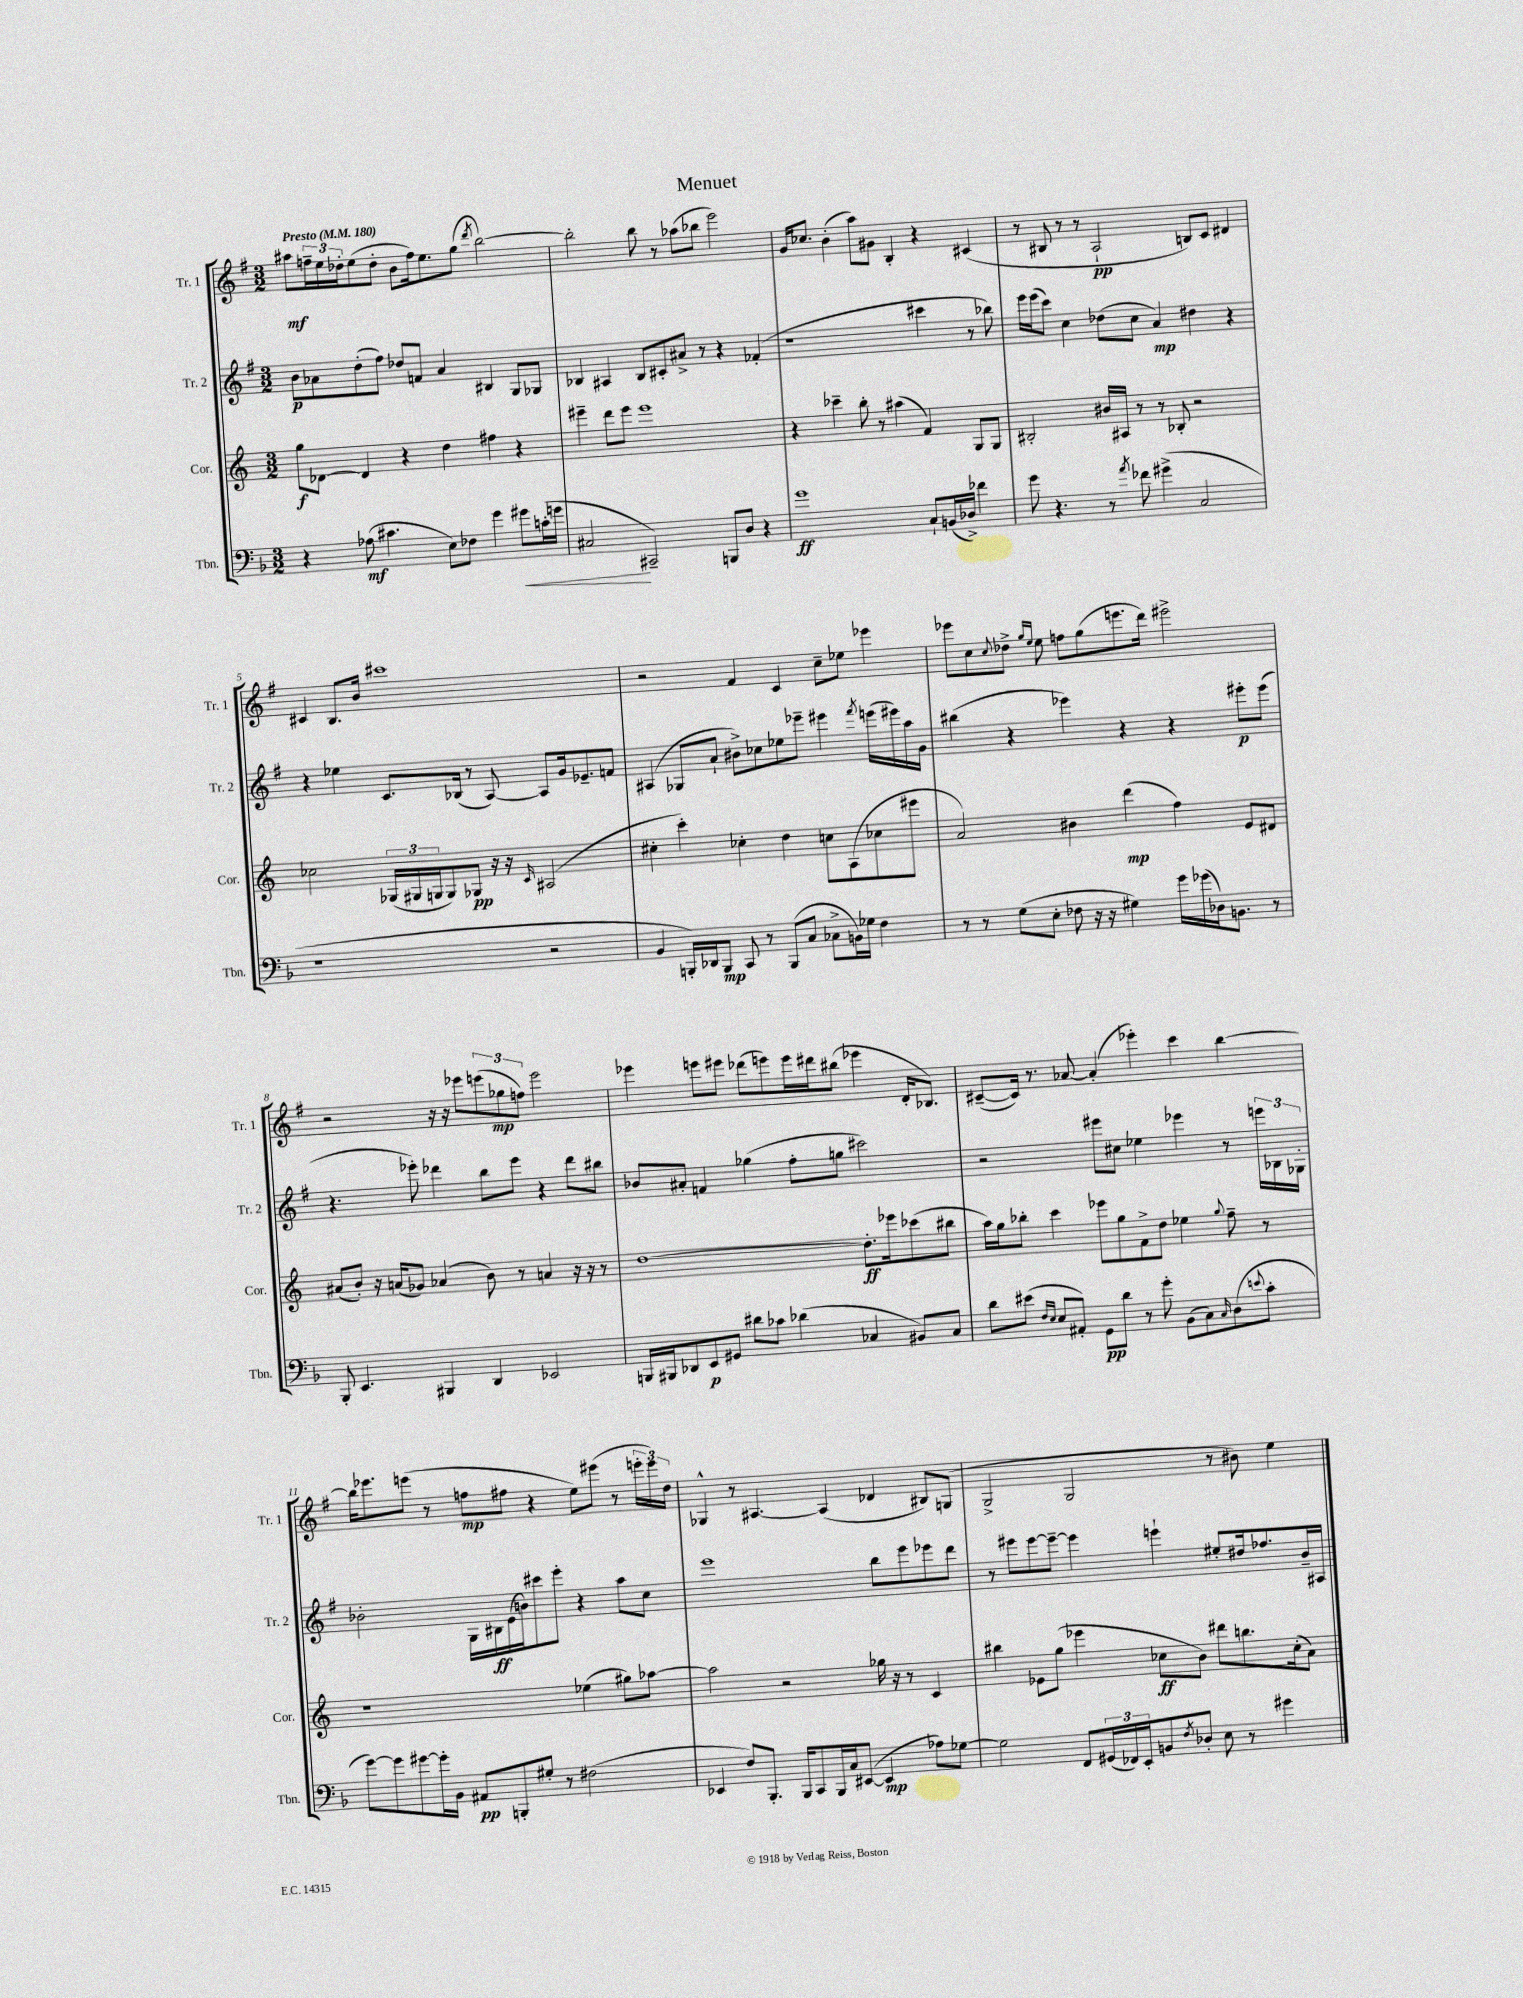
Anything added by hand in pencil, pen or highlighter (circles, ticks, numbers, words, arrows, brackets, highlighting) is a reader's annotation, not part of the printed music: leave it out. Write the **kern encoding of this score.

**kern	**kern	**kern	**kern
*staff4	*staff3	*staff2	*staff1
*clefF4	*clefG2	*clefG2	*clefG2
*k[b-]	*k[]	*k[f#]	*k[f#]
*M3/2	*M3/2	*M3/2	*M3/2
*MM180	*MM180	*MM180	*MM180
4r	8gg	8b	8aa#
.	[8d-	8a-	24ff~
.	.	.	24ee
.	.	.	24dd-'
(8A-	4d-]	(8dd'	(8ee
4.c#	.	8ff#)	8dd-'
.	4r	8dd-	8b
.	.	8f	16ff)
.	.	.	8.ee
8E)	4dd	4a-	.
8F-	.	.	(8gg
.	.	.	8qddd
4g	4ff#	4B#	[2bb)
8g#	4r	8G	.
(16c'	.	8G-	.
16g	.	.	.
=	=	=	=
2C#	4eee#~	4B-	2bb']
.	8ddd	4A#	.
.	8eee#	.	.
2CC#~)	1eee#	8B-	8bb
.	.	8c#'	8r
.	.	8a#^	(8aa-
.	.	8r	8bb-
8BBB	.	4r	2eee)
8D	.	.	.
4r	.	(4f-'	.
=	=	=	=
1g	4r	1r	16g
.	.	.	8.cc-
.	4ccc-~	.	(4b'
.	8bb'	.	8aa)
.	8r	.	8g#
.	(4aa#	.	4B'
8C`	4f)	4ccc#	4r
(16BB	.	.	.
16D-^)	.	.	.
4f-	8G	8r	(4c#
.	8G	8bb-)	.
=	=	=	=
8g	2B#'	16eee	8r
.	.	(16eee	.
4.r	.	8ccc)	8B#
.	.	4cc	8r
.	.	.	8r
8r	16b#	(8dd-	2A`
.	16A#	.	.
8qa	.	.	.
8f-	8r	8cc	.
(4g#^	8r	4a)	.
.	8B-'	.	.
2C	2r	4dd#	8B)
.	.	.	8c
.	.	4r	4d#
=	=	=	=
1r	2cc-	4r	4c#
.	.	4ee-	8.B
.	.	.	16b
.	(24G-	8.c	1ccc#
.	24G#	.	.
.	24G	.	.
.	8G)	.	.
.	.	(16B-	.
.	8G-	8r	.
.	16r	[8A)	.
.	16r	.	.
.	16qqc	.	.
2r	(2A#	8A]	.
.	.	16g	.
.	.	8.e-~	.
.	.	8f	.
=	=	=	=
4BB-	4cc#'	(4A#	2r
16BBB')	4ccc')	8G-	.
16DD-	.	.	.
8BBB	.	8a`	.
8CC	4cc-'	8b#^)	4f#
8r	.	8cc-	.
(8BBB	4dd	8ee-	4c
8C	.	8eee-~	.
8C-^	8cc	4eee#	8cc~
16BB)	(8A	.	8ee-
16G-	.	.	.
.	.	8qfff#	.
4F	8cc-	(16eee	4eee-
.	.	16eee#)	.
.	8eee#	16aa	.
.	.	16g	.
=	=	=	=
8r	2a)	(4bb#	8eee-
8r	.	.	8cc
.	.	.	8qqcc
(8G	.	4r	8dd-^
.	.	.	16qqgg
.	.	.	16qqee
8E'	.	.	8ee
8F-	4b#	4eee-)	8ff
16r	.	.	(8gg
16r	.	.	.
4G#)	(4ddd	4r	8.eee
.	.	.	16ddd)
16g	4ff)	4r	2eee#^
(16g-	.	.	.
16D-)	.	.	.
8.BB	.	.	.
.	8e	8eee#'	.
8r	8d#	(8eee#	.
=	=	=	=
8BBB-'	(8a#	4.r	2r
4.EE	8b')	.	.
.	16r	.	.
.	(16a	.	.
.	8g-)	8eee-')	.
4BBB#	(4a-	4ddd-	16r
.	.	.	16r
.	.	.	8eee-
4DD	8b)	8bb	(12eee
.	.	.	12gg-
.	8r	8eee-	.
.	.	.	12ff)
2EE-	4a	4r	2eee
.	16r	8ddd-	.
.	16r	.	.
.	8r	8bb#	.
=	=	=	=
16BBB	[1dd	8b-	4eee-
16BBB#	.	.	.
8DD-	.	8a#'	.
8EE	.	4f	8eee
8GG#	.	.	8eee#
8d#	.	(4gg-	(8ddd-
8c-	.	.	8eee)
(4d-	.	8ff#'	16eee
.	.	.	16ddd#
.	.	8gg	(8bb#
4C-	8.dd']	2ccc#)	4eee-
.	16eee-	.	.
8BB#)	(8ccc-	.	16d'
.	.	.	8.B-)
8C-	8bb#	.	.
=	=	=	=
8d	16aa)	2r	([8c#~
.	16gg	.	.
(8e#	8bb-'	.	16c#])
.	.	.	8.r
16qqF	.	.	.
16qqE	.	.	.
8E	4ccc	.	.
8AA#')	.	.	[8a-
8GG	8eee-	8eee#	(4a-']
8d	8gg	8cc#	.
8r	8f^	4ee-	4eee-')
8g'	8dd	.	.
(8BB-	4ee-	4eee-	4ccc
8C)	.	.	.
16qqC	8qqgg	.	.
(8D	8ff~	8r	[4bb
8qqe	.	.	.
8c'	8r	24eee	.
.	.	24B-	.
.	.	24G-'	.
=	=	=	=
[8g)	1r	2b-'	16bb]
.	.	.	8.eee-
8g]	.	.	.
[8g#	.	.	(8eee
16g#']	.	.	8r
16BB-	.	.	.
8AA#	.	16G	8ff
.	.	16B#	.
8BBB'	.	(16e	8ff#
.	.	16b)	.
8G#'	.	8ccc#	4r
8r	.	8eee'	.
(2F#	(4ee-	4r	8ee)
.	.	.	(8eee#
.	8gg#)	8aa	8r
.	[8aa-	8cc	24eee'
.	.	.	24eee)
.	.	.	24dd
=	=	=	=
4EE-	2aa-]	1eee	4G-^^
8F)	.	.	8r
8.BBB-'	.	.	[4.A#
.	2r	.	.
16BBB-	.	.	.
8CC	.	.	.
16BBB-	.	.	(4A#]
16C	.	.	.
([8EE#	.	.	.
4EE#]	16gg-	8bb	4d-
.	16r	.	.
.	8r	8eee	.
8A-)	4c	8eee-	8B#)
[8G-	.	8ddd	(8G
=	=	=	=
2G-]	4bb#	8r	2G^
.	.	8eee#	.
.	8e-	[8eee#	.
.	(8gg	8eee#~_	.
8FF	4eee-	4eee#]	2G
(24GG#	.	.	.
24FF-)	.	.	.
24EE'	.	.	.
8BB	8cc-	4eee`	.
8qF	.	.	.
8D-'	8b)	.	.
8E	8ddd#	8ee#'	8r
8r	8.bb	16dd#	8b#)
.	.	8.ff-	.
4g#	.	.	4ee
.	(16cc-'	.	.
.	8a)	16b~	.
.	.	16A#	.
==	==	==	==
*-	*-	*-	*-
